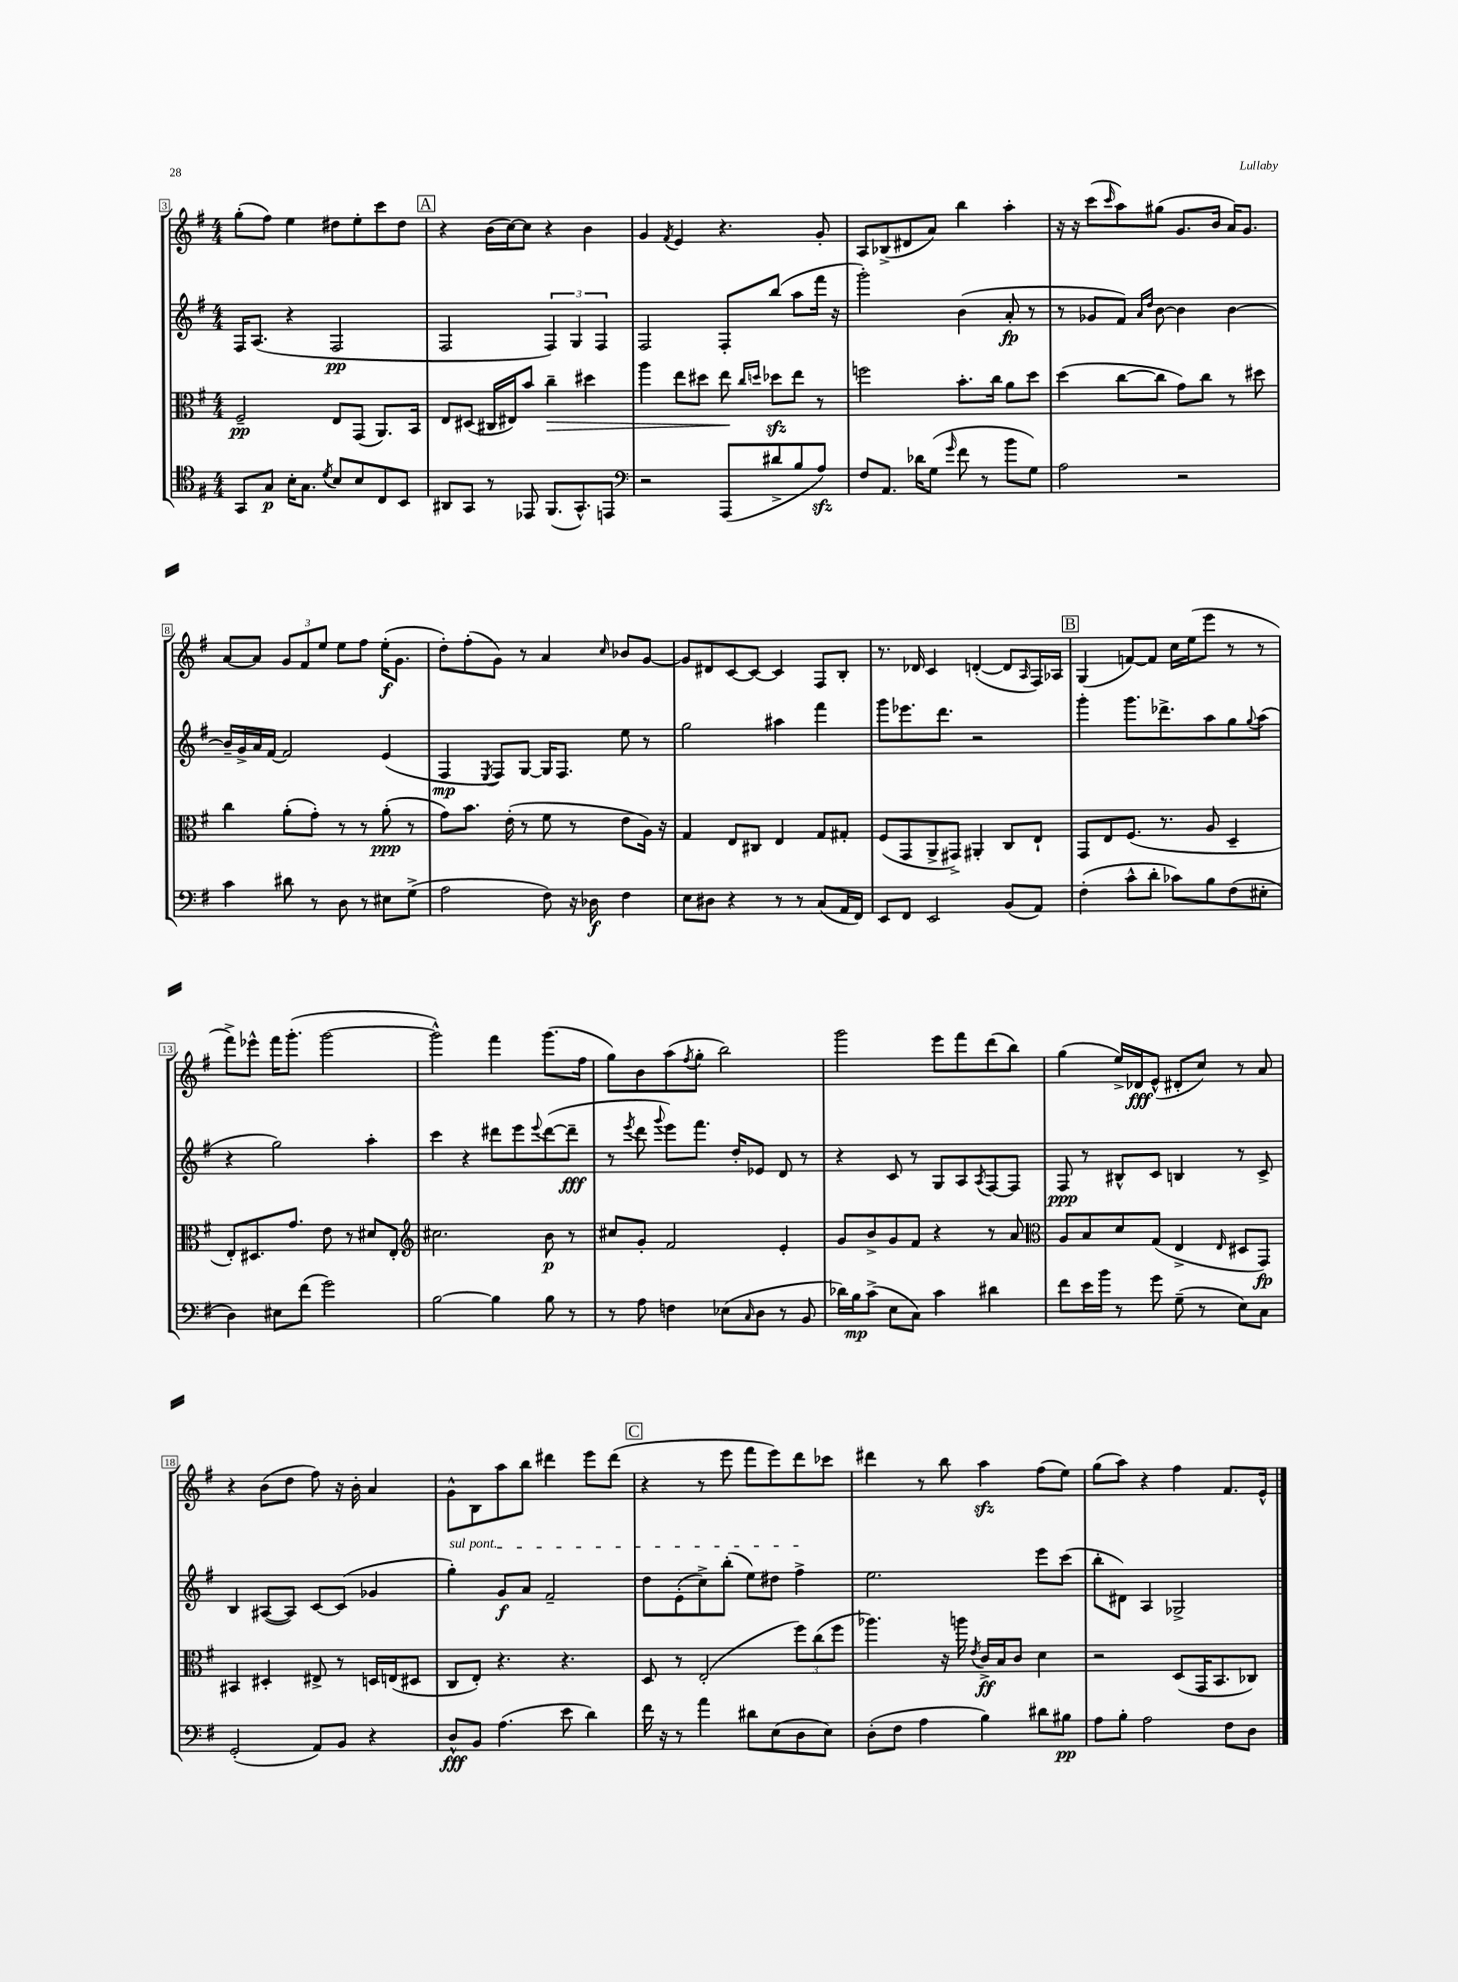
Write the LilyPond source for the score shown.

<<
\new StaffGroup <<
\new Staff = "s0" {
    \clef treble \key g \major \numericTimeSignature \time 4/4
    g''8-.( fis''8) e''4 dis''8 e''8-. c'''8 dis''8 |
    \mark \markup { \box "A" } r4 b'16( c''16~) c''8 r4 b'4 |
    g'4 \acciaccatura { fis'8 } e'4 r4. g'8-. |
    a8 bes8->( dis'8 a'8) b''4 a''4-. |
    r16 r16 c'''8( \grace { c'''16 } a''8) gis''8( g'8. b'16 a'16) g'8. |
    a'8~ a'8 \tuplet 3/2 { g'8 fis'8 e''8 } e''8 fis''8 e''16-.\f( g'8. |
    d''8-.) fis''8-.( g'8) r8 a'4 \grace { c''16 } bes'8 g'8~ |
    g'8 dis'8 c'8~ c'8~ c'4 fis8 b8-. |
    r8. des'16 c'4 d'4~-.( d'8 \grace { a16 } fis16) aes16 |
    \mark \markup { \box "B" } g4( f'8~) f'8 c''16 e''16( e'''8 r8 r8 |
    fis'''8->) ees'''8-^ fis'''16 g'''8.-.( g'''2~ |
    g'''2-^) fis'''4 g'''8.( fis''16 |
    g''8) b'8 a''8( \acciaccatura { fis''8 } g''8-. b''2) |
    g'''2 e'''8 fis'''8 d'''8( b''8) |
    g''4( e''16->) des'16\fff e'8-^( dis'8-. c''8) r8 a'8 |
    r4 b'8( d''8 fis''8) r16 b'16-. a'4 |
    g'8-^ b8 a''8 b''8 dis'''4 e'''8 dis'''8( |
    \mark \markup { \box "C" } r4 r8 e'''8 fis'''8 e'''8) d'''8 ces'''8 |
    dis'''4 r8 b''8 a''4\sfz fis''8( e''8) |
    g''8( a''8) r4 fis''4 fis'8. e'16-^ \bar "|." |
}
\new Staff = "s1" {
    \clef treble \key g \major \numericTimeSignature \time 4/4
    fis16 a8.( r4 fis2\pp |
    \mark \markup { \box "A" } fis2 \tuplet 3/2 { fis4) g4 fis4 } |
    fis2 fis8-. b''8( a''8 fis'''16 r16 |
    g'''2-.) b'4( a'8-.\fp r8 |
    r8 ges'8 fis'8) \grace { a'16 d''16 } b'8~ b'4 b'4~ |
    b'16-- g'16-> a'16 fis'16~ fis'2 e'4( |
    fis4\mp \acciaccatura { e8 } fis8) g8~ g16 fis8. e''8 r8 |
    g''2 ais''4 fis'''4 |
    g'''8 ees'''8. d'''8. r2 |
    \mark \markup { \box "B" } g'''4-. g'''8. des'''8.-> a''8 g''8 \appoggiatura { g''8 } a''8( |
    r4 g''2) a''4-. |
    c'''4 r4 dis'''8 e'''8 \appoggiatura { e'''8 } dis'''8~( dis'''8--\fff |
    r8 \acciaccatura { e'''8 } d'''8 \appoggiatura { g'''8 } e'''8) fis'''8. d''16-. ees'8 d'8 r8 |
    r4 c'8 r8 g8 a8 \acciaccatura { a8 } fis8~ fis8 |
    fis8\ppp r8 bis8-^ c'8 b4 r8 c'8-> |
    b4 ais8~( ais8) c'8~ c'8( ges'4 |
    \once \override TextSpanner.bound-details.left.text = \markup { \italic "sul pont." } g''4-.\startTextSpan) g'8\f a'8 fis'2-- |
    \mark \markup { \box "C" } d''8 e'8-.( c''8->) b''8-.( e''8) dis''8 fis''4->\stopTextSpan |
    e''2. e'''8 c'''8( |
    b''8-. dis'8) a4 ges2-> \bar "|." |
}
\new Staff = "s2" {
    \clef alto \key g \major \numericTimeSignature \time 4/4
    fis2--\pp e8 g,8( a,8.) b,16 |
    \mark \markup { \box "A" } e8 dis8( cis16 eis16) b'8 c''4--\> dis''4 |
    a''4 e''8 dis''8 e''8\! \grace { c''16 d''16 } des''8\sfz e''8 r8 |
    f''2 b'8.-. c''16 a'8 d''8 |
    d''4( c''8~ c''8 g'8) c''8 r8 dis''8 |
    c''4 a'8-.( g'8-.) r8 r8 a'8-.\ppp( r8 |
    g'8) b'8. e'16-.( r8 fis'8 r8 e'8 a16) r16 |
    g4 e8 cis8 e4 g8 gis8-. |
    fis8( g,8 a,8-> gis,8->) ais,4-. c8 e8-! |
    \mark \markup { \box "B" } g,8 e8 fis8.( r8. a8 d4-- |
    e8-.) dis8. g'8. e'8 r8 dis'8 e8-. |
    \clef treble cis''2. b'8\p r8 |
    cis''8 g'8-. fis'2 e'4-. |
    g'8 b'8-> g'8 fis'8 r4 r8 a'8 |
    \clef alto a8 b8 d'8 g8( e4-> \grace { e16 } dis8 g,8\fp) |
    bis,4 dis4-. eis8-> r8 d16 e16( dis8 |
    c8 e8-.) r4. r4. |
    \mark \markup { \box "C" } d8 r8 e2-.( \tuplet 3/2 { fis''8) c''8( fis''8 } |
    aes''4.) r16 a''16 \acciaccatura { e'8 } c'16->\ff b16 c'8 d'4 |
    r2 d8( g,16 b,8. ces8) \bar "|." |
}
\new Staff = "s3" {
    \clef tenor \key g \major \numericTimeSignature \time 4/4
    g,8 g8\p b16-. g8. \acciaccatura { d'8 } b8 b8 c8 b,8 |
    \mark \markup { \box "A" } ais,8 g,8 r8 ees,8 fis,8.( g,8.-^) e,8 |
    \clef bass r2 a,,8( dis'8-> b8 a8\sfz) |
    fis8 a,8. des'16 g8( \grace { g'16 } fis'8 r8 b'8 g8) |
    a2 r2 |
    c'4 dis'8 r8 d8 r8 eis8 g8->( |
    a2 fis8) r16 des16\f fis4 |
    e8 dis8 r4 r8 r8 c8( a,16 fis,16) |
    e,8 fis,8 e,2 b,8( a,8) |
    \mark \markup { \box "B" } fis4-.( c'8-^ d'8-. ces'8) b8 fis8( eis8-. |
    d4) eis8 fis'8( g'2) |
    b2~ b4 b8 r8 |
    r8 a8 f4 ees8( \grace { c16 } d8 r8 b,8 |
    des'16) b16\mp c'8->( e8 c8) c'4 dis'4 |
    fis'8 e'16 b'16 r8 g'8 g8--( r8 e8) c8 |
    g,2-.( a,8) b,8 r4 |
    d8-^\fff b,8 a4.( e'8 d'4) |
    \mark \markup { \box "C" } fis'16 r16 r8 a'4 dis'8 e8( d8 e8) |
    d8-.( fis8 a4 b4) dis'8 bis8\pp |
    a8 b8-. a2 fis8 d8 \bar "|." |
}
>>
>>
\layout { \context { \Score currentBarNumber = #3 \override BarNumber.stencil = #(make-stencil-boxer 0.1 0.3 ly:text-interface::print) } }
